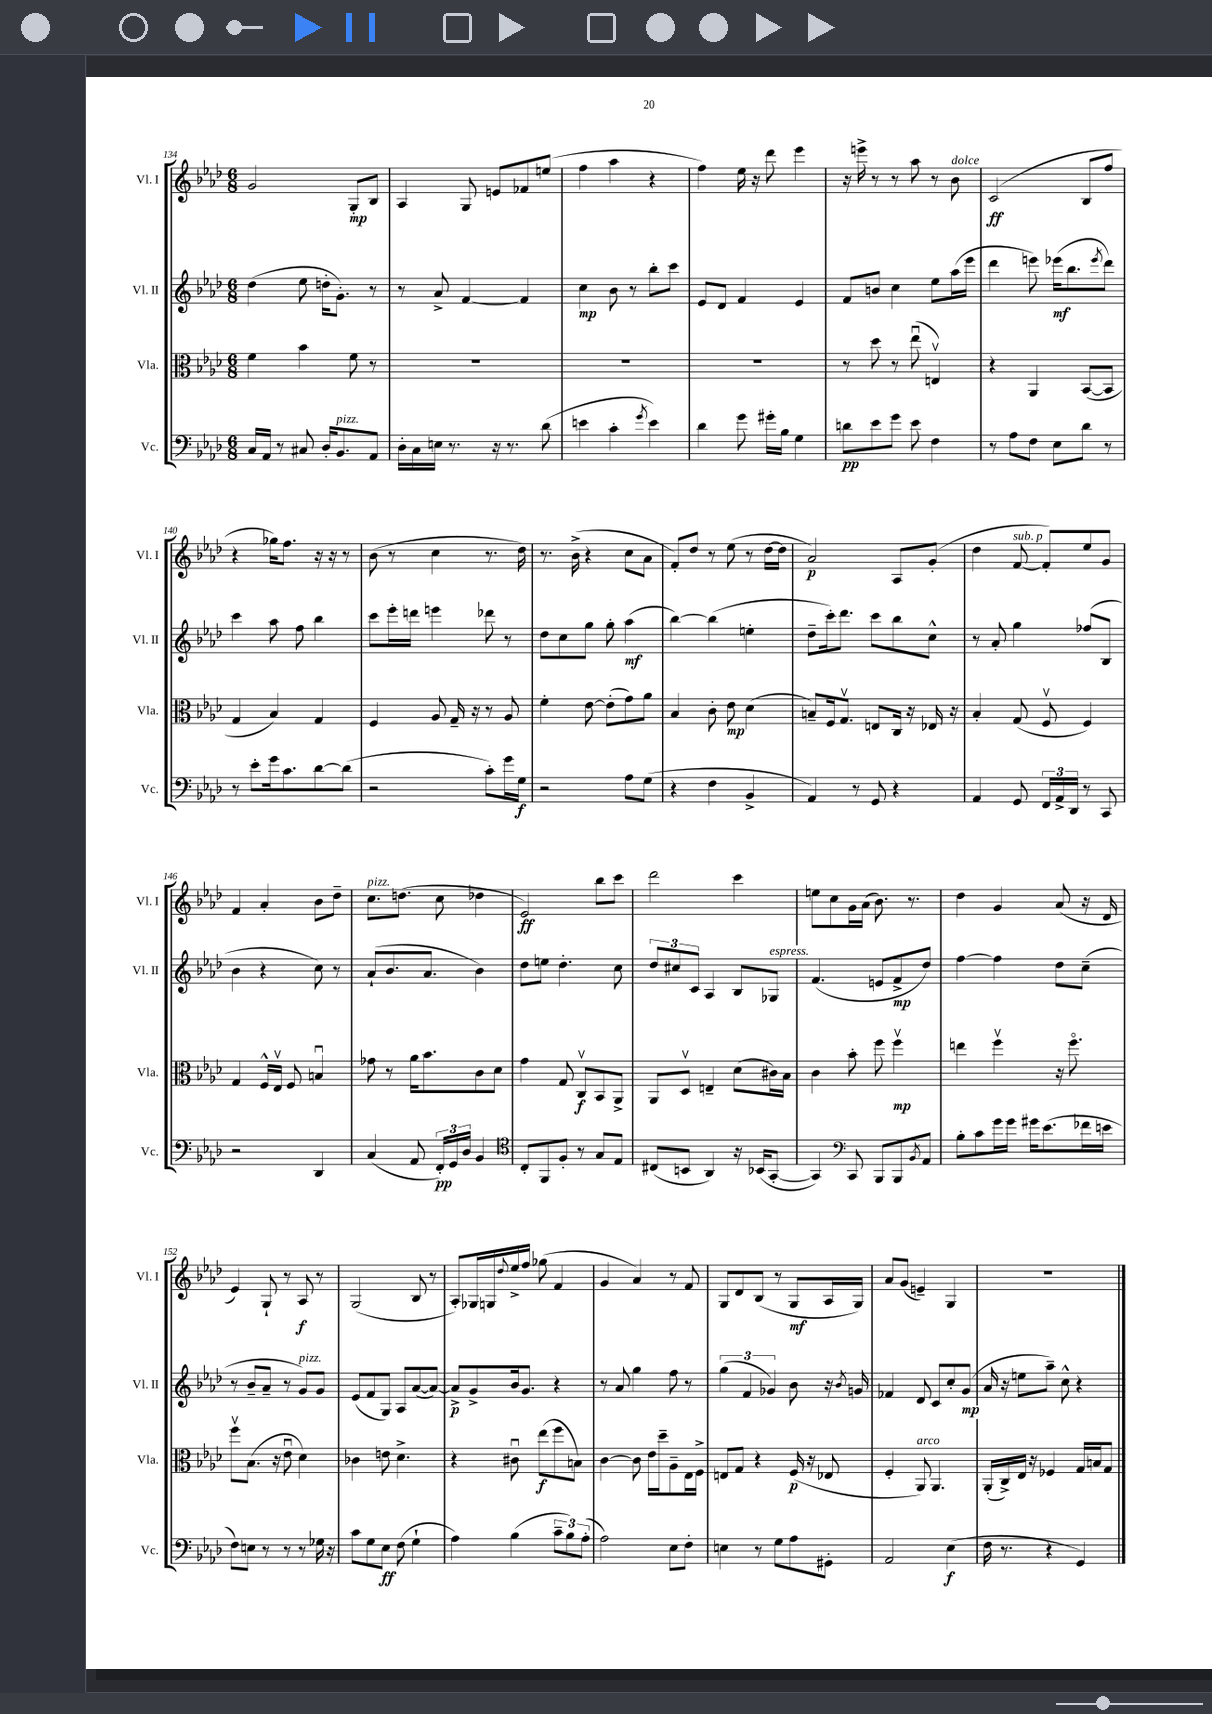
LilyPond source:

<<
\new StaffGroup <<
\new Staff = "s0" \with { instrumentName = "Vl. I" shortInstrumentName = "Vl. I" } {
    \clef treble \key aes \major \numericTimeSignature \time 6/8
    g'2 g8-.\mp bes8 |
    aes4 g8 e'8 fes'8 e''8( |
    f''4 aes''4 r4 |
    f''4) ees''16 r16 des'''8 ees'''4 |
    r16 e'''16-> r8 r8 aes''8 r8 bes'8^\markup { \italic "dolce" } |
    c'2\ff( bes8 f''8 |
    r4 ges''16) f''8. r16 r16 r8 |
    bes'8( r8 c''4 r8. des''16) |
    r8. bes'16->( r4 c''8 aes'8 |
    f'8-.) des''8 r8 ees''8( r8 des''16~ des''16 |
    aes'2\p) aes8 g'8-.( |
    des''4 f'8~^\markup { \italic "sub. p" } f'8-.) ees''8 g'8 |
    f'4 aes'4-. bes'8 des''8-- |
    c''8.^\markup { \italic "pizz." } d''8.( c''8 des''4 |
    ees'2\ff) bes''8 c'''8 |
    des'''2 c'''4 |
    e''8 c''8 g'16 aes'16( bes'8.) r8. |
    des''4 g'4 aes'8( r16 des'16 |
    ees'4) g8-! r8 aes8\f r8 |
    g2( bes8 r8 |
    aes8-.) ges16 g16 \appoggiatura { des''8 } ees''16-> f''16 ges''8( f'4 |
    g'4 aes'4) r8 f'8 |
    g8 des'8 bes8( r8 g8\mf aes16 g16) |
    aes'8 g'8( e'4--) g4 |
    R2. \bar "|." |
}
\new Staff = "s1" \with { instrumentName = "Vl. II" shortInstrumentName = "Vl. II" } {
    \clef treble \key aes \major \numericTimeSignature \time 6/8
    des''4( ees''8 d''16-. g'8.-.) r8 |
    r8 aes'8-> f'4~ f'4 |
    c''4\mp bes'8 r8 bes''8-. c'''8 |
    ees'8 des'8 f'4 ees'4 |
    f'8 b'8 c''4 ees''8 aes''16( ees'''16 |
    des'''4 e'''8) ees'''16\mf( bes''8. \acciaccatura { ees'''8 } des'''8) |
    c'''4 aes''8 f''8 bes''4 |
    c'''8 ees'''16-. d'''16 e'''4 des'''8 r8 |
    des''8 c''8 g''8 g''8-. aes''4\mf( |
    bes''4~) bes''4( e''4-. |
    des''8-- c'''16-.) des'''8. c'''8 bes''8 c''8-^ |
    r8 aes'8-. g''4 fes''8( bes8 |
    bes'4 r4 c''8) r8 |
    aes'8-!( bes'8. aes'8. bes'4) |
    des''8 e''8 des''4.-. c''8 |
    \tuplet 3/2 { des''8 cis''8 c'8 } aes4 bes8 ges8^\markup { \italic "espress." } |
    f'4.( e'8 f'8->\mp des''8) |
    f''4~ f''4 des''8 c''8--( |
    r8 bes'8-- aes'8-- r8 g'8^\markup { \italic "pizz." }) g'8 |
    ees'8( f'8 g8) aes8 aes'8~( aes'8~) |
    aes'8->\p g'8-> bes'16 g'8. r4 |
    r8 aes'8 g''4 f''8 r8 |
    \tuplet 3/2 { g''4( f'4 ges'4) } bes'8 r16 \acciaccatura { bes'8 } g'16 |
    fes'4 des'8 c'8 c''8-. g'8\mp( |
    aes'16 r16 e''8 aes''8--) c''8-^ r4 \bar "|." |
}
\new Staff = "s2" \with { instrumentName = "Vla." shortInstrumentName = "Vla." } {
    \clef alto \key aes \major \numericTimeSignature \time 6/8
    f'4 bes'4 f'8 r8 |
    R2. |
    R2. |
    R2. |
    r8 des''8 r8 ees''8\downbow( e4\upbow) |
    r4 aes,4 bes,8~( bes,8 |
    g4 bes4) g4 |
    f4 aes8 g16-- r16 r8 aes8 |
    f'4-. ees'8~ ees'8-.( g'8) aes'8 |
    bes4 c'8-. ees'8\mp des'4( |
    b8--) f16 g8.\upbow e8 c16 r16 ees16 r16 |
    bes4-. g8( f8\upbow f4) |
    g4 f16-^ ees16\upbow f8 b4\downbow |
    ges'8 r8 aes'16 bes'8. c'8 des'8 |
    g'4 g8 c8\upbow\f bes,8 aes,8-> |
    aes,8 des8\upbow e4-- des'8( cis'16) bes16 |
    c'4 bes'8-. f''8 f''4\upbow\mp |
    e''4 f''4\upbow r16 f''8.\flageolet |
    f''8\upbow bes8.( r16 ees'8\downbow des'4) |
    ces'4 e'8 des'4.-> |
    r4 cis'8\downbow ees''8\f( f''8 b8) |
    c'4~ c'8 ees'16 des''16-- aes8-- ees16 f16-> |
    e8 g8 r4 f16\p( r16 ees8 |
    f4-. aes,8^\markup { \italic "arco" }) aes,4. |
    aes,16-.( c16->) ees16 r16 fes4 g16 b16 g8 \bar "|." |
}
\new Staff = "s3" \with { instrumentName = "Vc." shortInstrumentName = "Vc." } {
    \clef bass \key aes \major \numericTimeSignature \time 6/8
    c16 aes,16 r8 cis8 des16-. bes,8.^\markup { \italic "pizz." } aes,8 |
    des16-. c16 e16 r8. r16 r8. des'8( |
    e'4 c'4-. \acciaccatura { g'8 } e'4) |
    des'4 g'8 gis'16-. bes16 g4 |
    d'8\pp ees'8 g'8 ees'8 f4 |
    r8 aes8 f8 ees8 des'8 r8 |
    r8 ees'8-. g'16 c'8. des'8~ des'8( |
    r2 c'8-.) g'16 g16\f |
    r2 aes8 g8( |
    r4 f4 bes,4-> |
    aes,4) r8 g,8 r4 |
    aes,4 g,8 \tuplet 3/2 { f,16 aes,16-> des,16 } r8 c,8 |
    r2 des,4 |
    c4( aes,8 \tuplet 3/2 { f,16-.\pp) g,16 des16 } bes,4 |
    \clef tenor c8-. f,8 f8-. r8 g8 ees8 |
    cis8( b,8 aes,4) r16 bes,16( g,8~-. |
    g,4) \clef bass c,8 bes,,8 bes,,8 \acciaccatura { bes,8 } aes,8 |
    bes8-. c'8 g'16 g'16 gis'16 ees'8.( fes'16 e'16 |
    f8) e8 r8 r8 r8 ges16 r16 |
    c'8 g8 ees8\ff f8( g4-! |
    aes4) bes4( \tuplet 3/2 { c'8-- bes8) aes8-.( } |
    aes2) ees8 f8-. |
    e4 r8 g8 aes8 gis,8-. |
    aes,2 ees4\f( |
    f16 r8. r4 g,4) \bar "|." |
}
>>
>>
\layout { \context { \Score currentBarNumber = #134 } }
